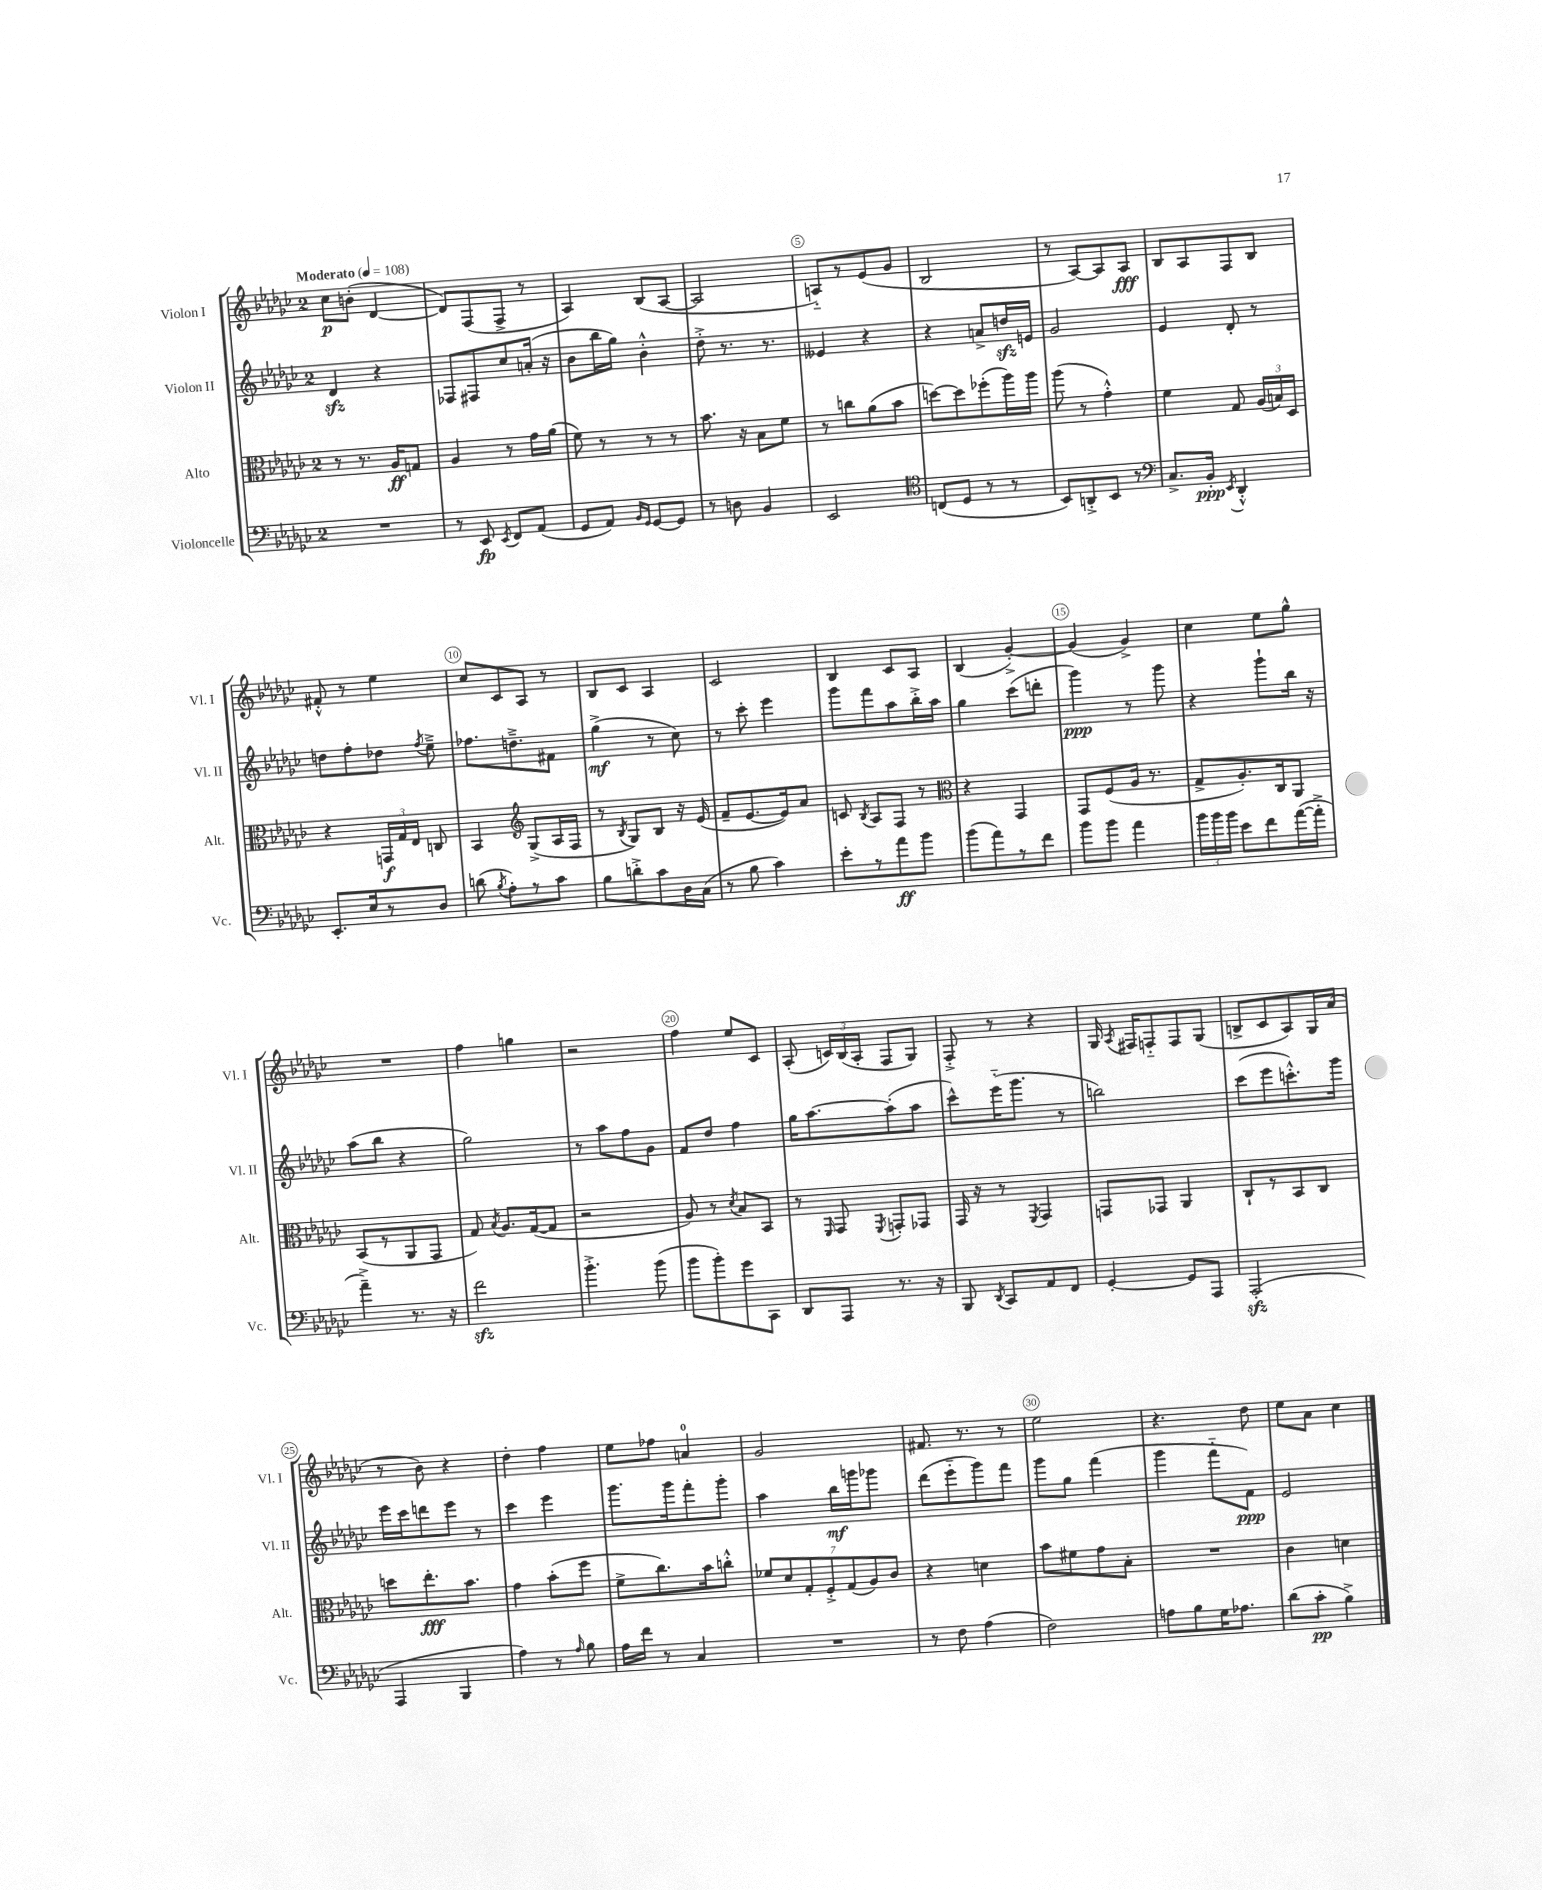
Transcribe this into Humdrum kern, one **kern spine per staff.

**kern	**dynam	**kern	**dynam	**kern	**dynam	**kern	**dynam
*part4	*part4	*part3	*part3	*part2	*part2	*part1	*part1
*staff4	*staff4	*staff3	*staff3	*staff2	*staff2	*staff1	*staff1
*I"Violoncelle	*	*I"Alto	*	*I"Violon II	*	*I"Violon I	*
*I'Vc.	*	*I'Alt.	*	*I'Vl. II	*	*I'Vl. I	*
*clefF4	*	*clefC3	*	*clefG2	*	*clefG2	*
*k[b-e-a-d-g-c-]	*	*k[b-e-a-d-g-c-]	*	*k[b-e-a-d-g-c-]	*	*k[b-e-a-d-g-c-]	*
*M2/4	*	*M2/4	*	*M2/4	*	*M2/4	*
*MM108	*	*MM108	*	*MM108	*	*MM108	*
=1	=1	=1	=1	=1	=1	=1	=1
!	!	!	!	!	!	!LO:TX:a:B:t=Moderato	!
2r	.	8r	.	4d-zz/	.	8cc-\L	p
.	.	8.r	.	.	.	(8bn'\J	.
.	.	.	.	4r	.	[4d-/	.
.	.	16A-/KL	ff	.	.	.	.
.	.	8Gn/J	.	.	.	.	.
=2	=2	=2	=2	=2	=2	=2	=2
8r	.	4A-/	.	8F-X/L	.	8d-/L])	.
8EE-/	fp	.	.	8F#X/	.	(8F/	.
8qEE-/	.	.	.	.	.	.	.
8FF/L	.	8r	.	8cc-/	.	8F^/J	.
(8AA-/J	.	16g-\LL	.	(16an'/Jk	.	8r	.
.	.	(16a-\JJ	.	16r	.	.	.
=3	=3	=3	=3	=3	=3	=3	=3
8GG-/L	.	8f\)	.	8b-\L	.	4A-/)	.
8AA-/J)	.	8r	.	16bb-\L	.	.	.
.	.	.	.	16gg-\JJ)	.	.	.
16qqBB-/LL	.	.	.	.	.	.	.
16qqGG-/JJ	.	.	.	.	.	.	.
[8GG-/L	.	8r	.	4b-'^^\	.	(8B-/L	.
8GG-/J]	.	8r	.	.	.	[8A-/J	.
=4	=4	=4	=4	=4	=4	=4	=4
8r	.	8.b-\	.	8dd-'^\	.	2A-/]	.
8Dn\	.	.	.	8.r	.	.	.
.	.	16r	.	.	.	.	.
4BB-/	.	8B-\L	.	.	.	.	.
.	.	.	.	8.r	.	.	.
.	.	8f\J	.	.	.	.	.
=5	=5	=5	=5	=5	=5	=5	=5
2EE-/	.	8r	.	4e--X/	.	8An/L)	.
.	.	8ccn\L	.	.	.	8r	.
.	.	(8a-\	.	4r	.	(8e-/	.
.	.	8b-\J	.	.	.	8g-/J	.
=6	=6	=6	=6	=6	=6	=6	=6
*clefC4	*	*	*	*	*	*	*
(8Cn/L	.	[8ddn\L)	.	4r	.	2B-/	.
8D-/J	.	8dd\]	.	.	.	.	.
8r	.	(8ff-X'\	.	8an^/L	.	.	.
8r	.	16aa-\L)	.	16ddnzz/L	.	.	.
.	.	16aa-\JJ	.	16en/JJ	.	.	.
=7	=7	=7	=7	=7	=7	=7	=7
8BB-/L)	.	(8aa-\	.	2g-/	.	8r	.
8AAn'^/	.	8r	.	.	.	[8A-/L)	.
8BB-/J	.	4g-'^^\)	.	.	.	8A-/]	.
8r	.	.	.	.	.	8A-/J	fff
=8	=8	=8	=8	=8	=8	=8	=8
*clefF4	*	*	*	*	*	*	*
8.C-^/L	.	4f\	.	4e-/	.	8B-/L	.
.	.	.	.	.	.	8A-/	.
16BB-'/Jk	ppp	.	.	.	.	.	.
8qEE-/	.	.	.	.	.	.	.
4DD-'^^/	.	8G-/	.	8d-'/	.	8F/	.
.	.	(24A-/LL	.	8r	.	8B-/J	.
.	.	24Bn/)	.	.	.	.	.
.	.	24D-/JJ	.	.	.	.	.
!!LO:LB:g=z
=9	=9	=9	=9	=9	=9	=9	=9
8.EE-'/L	.	4r	.	8ddn\L	.	8f#X'^^/	.
.	.	.	.	8ff'\	.	8r	.
16E-/k	.	.	.	.	.	.	.
8r	.	24GGn/LL	f	8dd-X\J	.	4ee-\	.
.	.	24G-/	.	.	.	.	.
.	.	24E-/JJ	.	.	.	.	.
.	.	.	.	8qff/	.	.	.
8D-/J	.	8Cn/	.	8ee-~^\	.	.	.
=10	=10	=10	=10	=10	=10	=10	=10
(8dn\	.	4BB-/	.	8.ff-X\L	.	8cc-/L	.
8qB-/	.	.	.	.	.	.	.
8A-'\L)	.	.	.	.	.	8c-/	.
.	.	.	.	8.ddn~^\	.	.	.
*	*	*clefG2	*	*	*	*	*
8r	.	(8G-^/L	.	.	.	8A-/J	.
8c-\J	.	16A-/L	.	8f#X\J	.	8r	.
.	.	16F/JJ	.	.	.	.	.
=11	=11	=11	=11	=11	=11	=11	=11
8B-\L	.	8r	.	(4gg-^\	mf	8B-/L	.
.	.	8qB-/	.	.	.	.	.
8dn'^\	.	8G-/L)	.	.	.	8c-/J	.
8c-\	.	8B-/J	.	8r	.	4A-/	.
16D-\L	.	16r	.	8cc-\)	.	.	.
(16C-\JJ	.	(16e-/	.	.	.	.	.
=12	=12	=12	=12	=12	=12	=12	=12
8r	.	8f~/L	.	8r	.	2c-/	.
8B-\	.	[8.e-/	.	8ccc-'\	.	.	.
4c-\)	.	.	.	4eee-\	.	.	.
.	.	16e-/k])	.	.	.	.	.
.	.	8a-/J	.	.	.	.	.
=13	=13	=13	=13	=13	=13	=13	=13
8e-'\L	.	8cn/	.	8ggg-\L	.	4B-/	.
.	.	8qB-/	.	.	.	.	.
8r	.	8A-/L	.	8fff\	.	.	.
8a-\	ff	8F/J	.	8aa-\	.	8c-/L	.
8b-\J	.	8r	.	16bb-'^\L	.	8A-/J	.
.	.	.	.	16aa-\JJ	.	.	.
=14	=14	=14	=14	=14	=14	=14	=14
*	*	*clefC3	*	*	*	*	*
(8b-\L	.	4r	.	4gg-\	.	(4B-/	.
8a-\)	.	.	.	.	.	.	.
8r	.	4GG-/	.	(8ccc-\L	.	[4g-'^/)	.
8f\J	.	.	.	8dddn'\J	.	.	.
=15	=15	=15	=15	=15	=15	=15	=15
8b-\L	.	8GG-/L	.	4ggg-\)	ppp	(4g-/]	.
8b-\J	.	(8F/	.	.	.	.	.
4a-\	.	16A-/Jk	.	8r	.	4g-^/)	.
.	.	8.r	.	.	.	.	.
.	.	.	.	8ggg-\	.	.	.
=16	=16	=16	=16	=16	=16	=16	=16
24b-\LL	.	8G-^/L	.	4r	.	4cc-\	.
24b-\	.	.	.	.	.	.	.
24b-\JJ	.	.	.	.	.	.	.
8e-\L	.	8.A-'/)	.	.	.	.	.
8f\	.	.	.	8ggg-`\L	.	8ee-\L	.
.	.	16C-/k	.	.	.	.	.
([16a-\L	.	8AA-/J	.	16bb-\Jk	.	8gg-^^\J	.
16a-'^\JJ]	.	.	.	16r	.	.	.
!!LO:LB:g=z
=17	=17	=17	=17	=17	=17	=17	=17
4a-~^\)	.	(8BB-/L	.	(8aa-\L	.	2r	.
.	.	8r	.	8bb-\J	.	.	.
8.r	.	8AA-/	.	4r	.	.	.
.	.	8GG-/J	.	.	.	.	.
16r	.	.	.	.	.	.	.
=18	=18	=18	=18	=18	=18	=18	=18
2fzz\	.	8G-/)	.	2gg-\)	.	4ff\	.
.	.	8qB-/	.	.	.	.	.
.	.	8.A-/L	.	.	.	.	.
.	.	.	.	.	.	4ggn\	.
.	.	([16G-/k	.	.	.	.	.
.	.	8G-/J]	.	.	.	.	.
=19	=19	=19	=19	=19	=19	=19	=19
4.b-'^\	.	2r	.	8r	.	2r	.
.	.	.	.	8aa-\L	.	.	.
.	.	.	.	8ff\	.	.	.
(8b-\	.	.	.	8g-\J	.	.	.
=20	=20	=20	=20	=20	=20	=20	=20
8b-\L	.	8A-/)	.	8f/L	.	4ff\	.
8b-'\)	.	8r	.	8dd-/J	.	.	.
.	.	8qd-/	.	.	.	.	.
8g-\	.	8B-/L	.	4ff\	.	8ee-/L	.
8CC-\J	.	8BB-/J	.	.	.	8c-/J	.
=21	=21	=21	=21	=21	=21	=21	=21
8DD-/L	.	8r	.	16gg-\KL	.	(8A-'/	.
.	.	.	.	[8.aa-\	.	.	.
.	.	16qqFF/	.	.	.	.	.
8AAA-/J	.	8GG-/	.	.	.	24cn/LL)	.
.	.	.	.	.	.	(24B-/	.
.	.	.	.	.	.	24A-'/JJ	.
.	.	8qFF/	.	.	.	.	.
8.r	.	8GGn'/L	.	(8aa-'\]	.	8F/L	.
.	.	8GG-X/J	.	8aa-\J	.	8G-/J)	.
16r	.	.	.	.	.	.	.
=22	=22	=22	=22	=22	=22	=22	=22
8BBB-/	.	16GG-/	.	8ccc-^^\L)	.	8F'^/	.
.	.	16r	.	.	.	.	.
8qDD-/	.	.	.	.	.	.	.
8CC-/L	.	8r	.	(16eee-\K	.	8r	.
.	.	.	.	8.ggg-\J	.	.	.
.	.	8qFF/	.	.	.	.	.
8AA-/	.	4GG-/	.	.	.	4r	.
8FF/J	.	.	.	8r	.	.	.
=23	=23	=23	=23	=23	=23	=23	=23
[4GG-'/	.	8GGn/L	.	2bbn\)	.	16G-/	.
.	.	.	.	.	.	8qA-/	.
.	.	.	.	.	.	16F#X/KL	.
.	.	8GG-X/J	.	.	.	8Fn/	.
8GG-/L]	.	4AA-/	.	.	.	8F/	.
8AAA-/J	.	.	.	.	.	(8G-/J	.
=24	=24	=24	=24	=24	=24	=24	=24
(2AAA-zz'/	.	8C-`/L	.	(8ccc-\L	.	8Bn^/L	.
.	.	8r	.	8eee-\	.	8c-/	.
.	.	8BB-/	.	8.cccn'^^\)	.	8A-/)	.
.	.	8C-/J	.	.	.	16G-/L	.
.	.	.	.	16ggg-\Jk	.	(16a-/JJ	.
!!LO:LB:g=z
=25	=25	=25	=25	=25	=25	=25	=25
4AAA-/	.	8ddn\L	.	16eee-\LL	.	8r	.
.	.	.	.	16ccc-\J	.	.	.
.	.	8.ee-'\	fff	8dddn\	.	8b-\)	.
4BBB-/	.	.	.	8eee-\J	.	4r	.
.	.	8.b-\J	.	.	.	.	.
.	.	.	.	8r	.	.	.
=26	=26	=26	=26	=26	=26	=26	=26
4A-\)	.	4g-\	.	4ccc-\	.	4dd-'\	.
8r	.	(8b-'\L	.	4eee-\	.	4ff\	.
16qqA-/	.	.	.	.	.	.	.
8B-\	.	8ff\J	.	.	.	.	.
=27	=27	=27	=27	=27	=27	=27	=27
16A-\LL	.	8f^\L	.	8.ggg-\L	.	8ee-\L	.
16f\JJ	.	.	.	.	.	.	.
8r	.	8.cc-\)	.	.	.	8ff-X\J	.
.	.	.	.	16ggg-\k	.	.	.
4C-/	.	.	.	8fff'\	.	4an/	.
.	.	16b-\k	.	.	.	.	.
.	.	8ccn'^^\J	.	8ggg-'\J	.	.	.
=28	=28	=28	=28	=28	=28	=28	=28
2r	.	14f-X/L	.	4aa-\	.	2g-/	.
.	.	14d-/	.	.	.	.	.
.	.	14G-'/	.	.	.	.	.
.	.	14F'^/	.	.	.	.	.
.	.	.	.	16bb-\LL	mf	.	.
.	.	(14G-/	.	.	.	.	.
.	.	.	.	16gggn\J	.	.	.
.	.	14A-/)	.	.	.	.	.
.	.	.	.	8ggg-X\J	.	.	.
.	.	14c-/J	.	.	.	.	.
=29	=29	=29	=29	=29	=29	=29	=29
8r	.	4r	.	(8ddd-\L	.	8.f#X/	.
8F\	.	.	.	8eee-\	.	.	.
.	.	.	.	.	.	8.r	.
(4A-\	.	4dn\	.	8ggg-\)	.	.	.
.	.	.	.	8fff\J	.	8r	.
=30	=30	=30	=30	=30	=30	=30	=30
2F\)	.	8b-\L	.	8ggg-\L	.	2ee-\	.
.	.	8f#X\	.	8gg-\J	.	.	.
.	.	8g-\	.	(4fff\	.	.	.
.	.	8B-'\J	.	.	.	.	.
=31	=31	=31	=31	=31	=31	=31	=31
8An\L	.	2r	.	4ggg-\	.	4.r	.
8B-\	.	.	.	.	.	.	.
16G-\K	.	.	.	8fff\L	.	.	.
8.A-X\J	.	.	.	.	.	.	.
.	.	.	.	8f\J)	ppp	8dd-\	.
=32	=32	=32	=32	=32	=32	=32	=32
(8d-\L	.	4c-\	.	2e-/	.	8ee-\L	.
8c-'\J	pp	.	.	.	.	8a-\J	.
4B-^\)	.	4dn\	.	.	.	4cc-\	.
==	==	==	==	==	==	==	==
*-	*-	*-	*-	*-	*-	*-	*-
